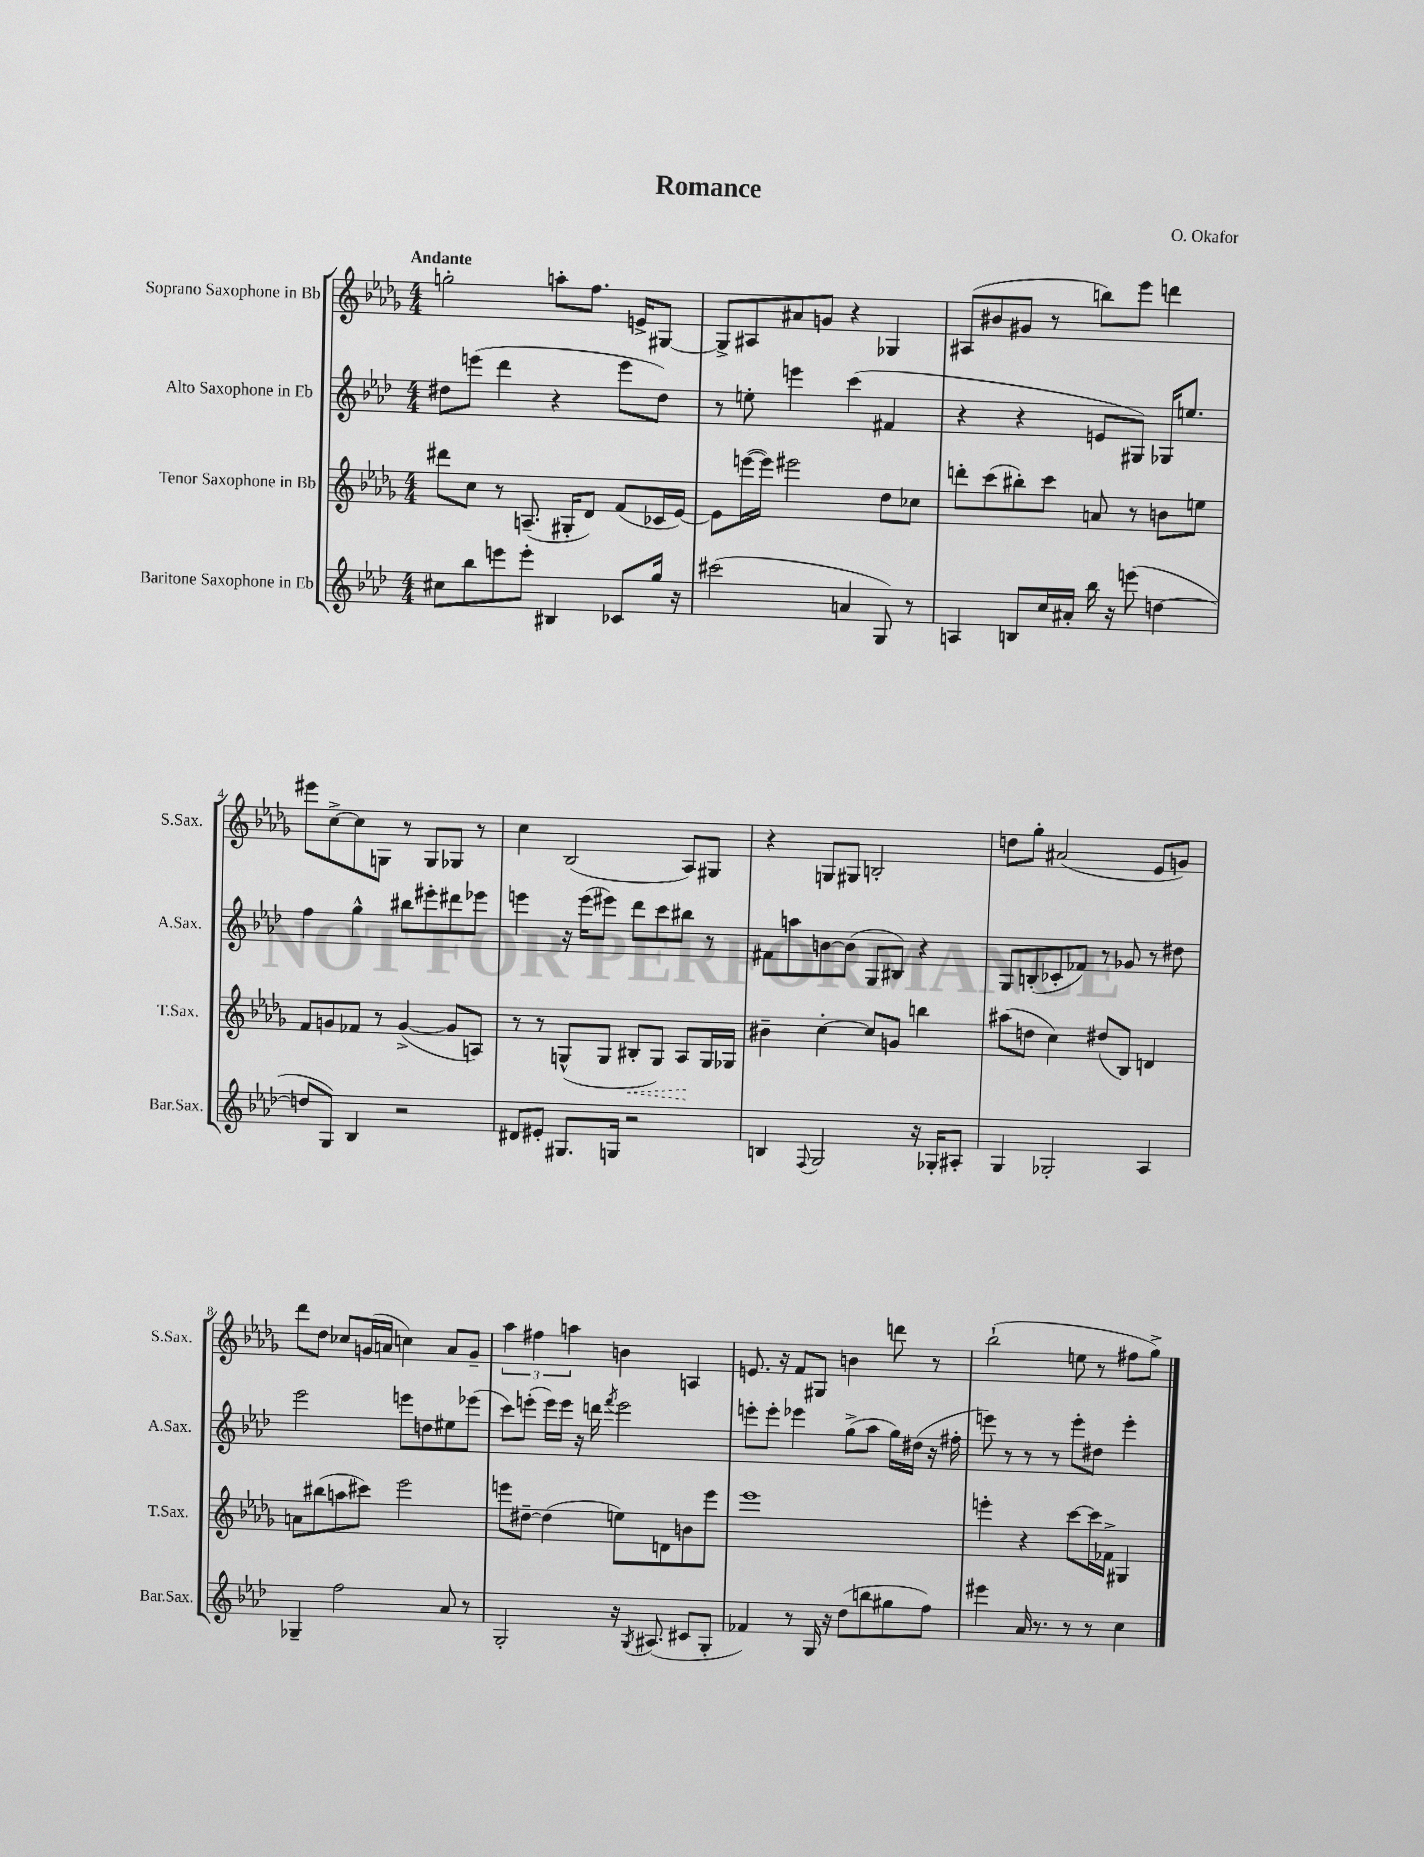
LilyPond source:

\header { title = "Romance" composer = "O. Okafor" }
<<
\new StaffGroup <<
\new Staff = "s0" \with { instrumentName = "Soprano Saxophone in Bb" shortInstrumentName = "S.Sax." } {
    \clef treble \key des \major \numericTimeSignature \time 4/4 \tempo "Andante"
    g''2-. a''8-. f''8. e'16-> gis8~ |
    gis8-> ais8 ais'8 g'8 r4 ges4 |
    ais8( bis'8 gis'8 r8 b''8) ees'''8 d'''4 |
    eis'''8 c''8~-> c''8 g8 r8 g8 ges8 r8 |
    c''4 bes2( aes8) gis8 |
    r4 g8 gis8 b2-. |
    d''8 ges''8-. ais'2( ees'8 g'8) |
    des'''8 des''8 ces''8 g'16( a'16 c''4) a'8 g'8-- |
    \tuplet 3/2 { aes''4 fis''4 a''4 } b'4 a4 |
    e'8. r16 f'8 gis8 b'4 d'''8 r8 |
    bes''2-!( e''8 r8 fis''8 ges''8->) \bar "|." |
}
\new Staff = "s1" \with { instrumentName = "Alto Saxophone in Eb" shortInstrumentName = "A.Sax." } {
    \clef treble \key aes \major \numericTimeSignature \time 4/4
    dis''8 e'''8( des'''4 r4 e'''8 dis''8) |
    r8 e''8-. e'''4 c'''4( fis'4 |
    r4 r4 e'8 gis8) ges16 e''8. |
    f''4 g''4-^ bis''8 eis'''8-. dis'''8 ees'''8 |
    e'''4 r16 e'''16( eis'''8) des'''8 c'''8 bis''8 r8 |
    fis'8 a''8 b'8~ b'8( g8 bis8) r4 |
    g8 b8-.( ces'8-. fes'8) r8 ges'8 r8 dis''8 |
    ees'''2 e'''8 d''8 eis''8 ees'''8( |
    c'''8) e'''8-.( e'''16) e'''16 r16 d'''16 \acciaccatura { f'''8 } e'''2 |
    e'''8-. e'''8-. ees'''4 g''8->( aes''8 g''16) dis''16( r16 fis''16-. |
    e'''8) r8 r8 r8 e'''8-. dis''8 e'''4-. \bar "|." |
}
\new Staff = "s2" \with { instrumentName = "Tenor Saxophone in Bb" shortInstrumentName = "T.Sax." } {
    \clef treble \key des \major \numericTimeSignature \time 4/4
    dis'''8 c''8 r8 a8.--( gis16-. des'8) f'8( ces'16 ees'16~) |
    ees'8 e'''16~( e'''16) eis'''2 des''8 ces''8 |
    d'''8-. c'''8( bis''8-.) c'''8 a'8 r8 b'8 e''8 |
    f'8 g'8 fes'8 r8 g'4~->( g'8 a8) |
    r8 r8 g8-^( g8 \once \override Hairpin.style = #'dashed-line bis8-.\< g8) aes8\! g16 ges16 |
    bis'4-- c''4~-. c''8 g'8 b''4 |
    ais''8( d''8 c''4) dis''8( bes8) d'4 |
    a'8 bis''8( a''8 cis'''8) ees'''2 |
    e'''8 dis''8~-- dis''4( e''8) d'8 b'8 e'''8 |
    ees'''1 |
    e'''4-. r4 c'''8~ c'''16 fes'16-> gis4 \bar "|." |
}
\new Staff = "s3" \with { instrumentName = "Baritone Saxophone in Eb" shortInstrumentName = "Bar.Sax." } {
    \clef treble \key aes \major \numericTimeSignature \time 4/4
    cis''8 bes''8 e'''8 e'''8-. bis4 ces'8 g''16 r16 |
    cis'''2( a'4 g8) r8 |
    a4 b8 c''16 ais'16-. bes''16 r16 e'''8( d''4~ |
    d''8 g8) bes4 r2 |
    dis'8 eis'8-. gis8. g16 r2 |
    b4 \appoggiatura { f8 } g2 r16 ges16-. ais8-. |
    g4 ges2-. aes4 |
    ges4-- f''2 aes'8 r8 |
    g2-. r16 \acciaccatura { g8 } ais8.( cis'8 g8-. |
    fes'4) r8 g16 r16 des''8( b''8 gis''8 f''8) |
    eis'''4 aes'16 r8. r8 r8 c''4 \bar "|." |
}
>>
>>
